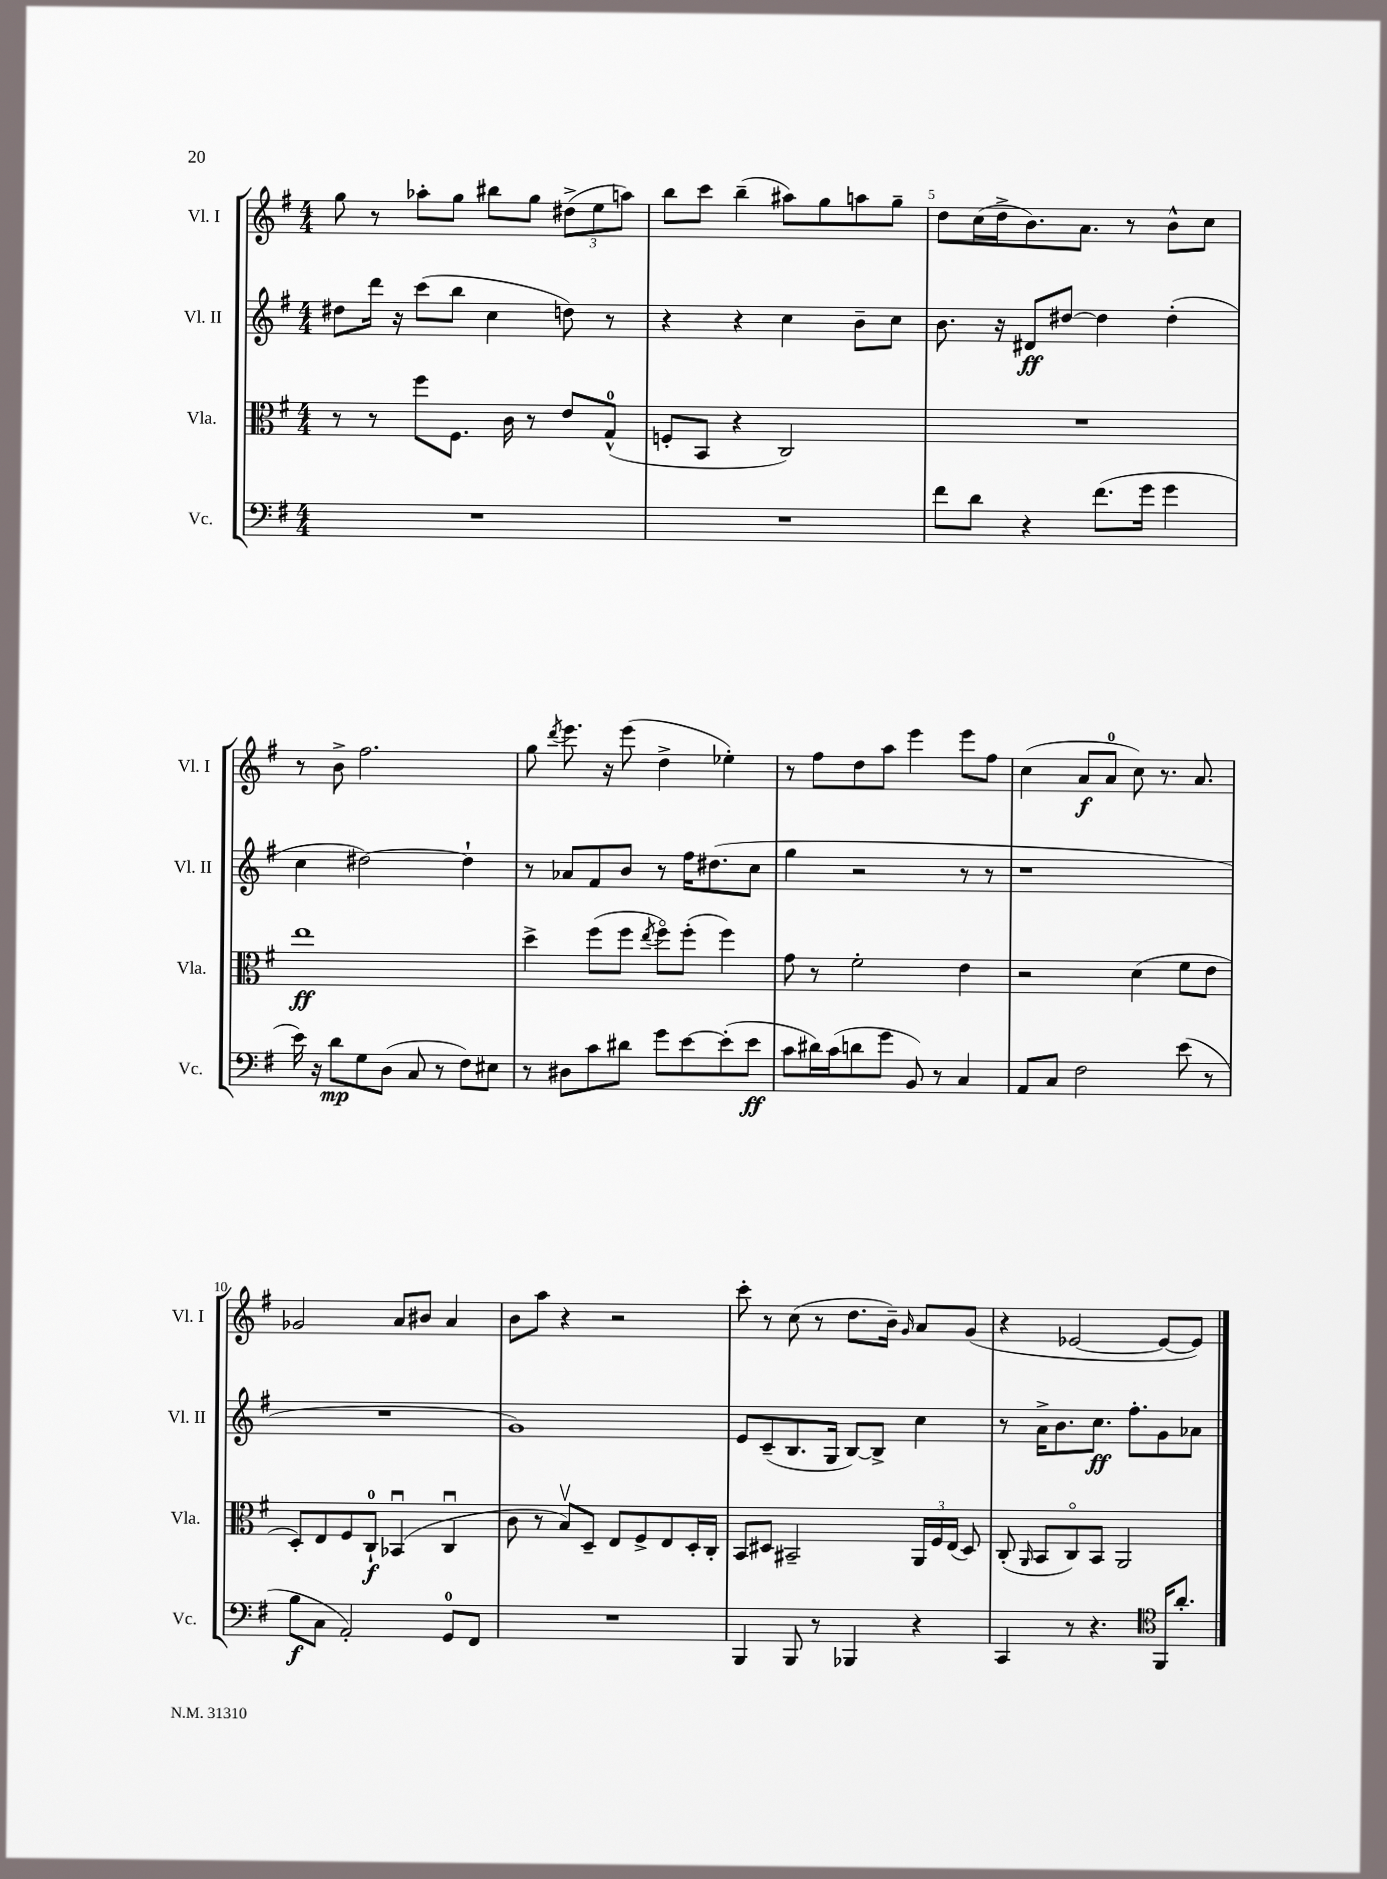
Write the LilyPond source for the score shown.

<<
\new StaffGroup <<
\new Staff = "s0" \with { instrumentName = "Vl. I" shortInstrumentName = "Vl. I" } {
    \clef treble \key g \major \numericTimeSignature \time 4/4
    \autoBeamOff g''8 r8 aes''8[-. g''8] bis''8[ g''8] \tuplet 3/2 { dis''8[->( e''8 a''8]) } |
    b''8[ c'''8] b''4--( ais''8[) g''8 a''8 g''8]-- |
    d''8[ c''16( d''16-> b'8.) a'8.] r8 b'8[-^ c''8] |
    r8 b'8-> fis''2. |
    g''8 \acciaccatura { d'''8 } e'''8. r16 e'''8( d''4-> ees''4-.) |
    r8 fis''8[ d''8 a''8] e'''4 e'''8[ fis''8] |
    c''4( a'8[\f a'8]-0 c''8) r8. a'8. |
    ges'2 a'8[ bis'8] a'4 |
    b'8[ a''8] r4 r2 |
    c'''8-. r8 c''8( r8 d''8.[ b'16]--) \grace { g'16 } a'8[ g'8]( |
    r4 ees'2~ ees'8[~ ees'8]) \bar "|." |
}
\new Staff = "s1" \with { instrumentName = "Vl. II" shortInstrumentName = "Vl. II" } {
    \clef treble \key g \major \numericTimeSignature \time 4/4
    \autoBeamOff dis''8[ d'''16] r16 c'''8[( b''8] c''4 d''8) r8 |
    r4 r4 c''4 b'8[-- c''8] |
    b'8. r16 dis'8[\ff dis''8]~ dis''4 dis''4-.( |
    c''4 dis''2~) dis''4-! |
    r8 aes'8[ fis'8 b'8] r8 fis''16[ dis''8.( c''8] |
    g''4 r2 r8 r8 |
    r1 |
    R1 |
    g'1) |
    e'8[ c'8--( b8. g16] b8[~) b8]-> c''4 |
    r8 a'16[-> b'8. c''8.]\ff fis''8.[-. g'8 aes'8] \bar "|." |
}
\new Staff = "s2" \with { instrumentName = "Vla." shortInstrumentName = "Vla." } {
    \clef alto \key g \major \numericTimeSignature \time 4/4
    \autoBeamOff r8 r8 fis''8[ fis8.] c'16 r8 e'8[ g8]-0-^( |
    f8[-. b,8] r4 c2) |
    R1 |
    e''1\ff |
    d''4-> fis''8[( fis''8] \acciaccatura { e''8 } fis''8[\flageolet) fis''8]-.( fis''4) |
    g'8 r8 fis'2-. e'4 |
    r2 d'4( fis'8[ e'8] |
    d8[-.) e8 fis8 c8]-0-!\f bes,4\downbow( c4\downbow |
    c'8 r8 b8[\upbow) d8]-- e8[ fis8-> e8 d16-. c16]-. |
    b,8[ dis8] bis,2-- \tuplet 3/2 { a,16[ fis16 e16]( } dis8) |
    c8-.( \grace { a,16 } b,8[ c8\flageolet) b,8] a,2 \bar "|." |
}
\new Staff = "s3" \with { instrumentName = "Vc." shortInstrumentName = "Vc." } {
    \clef bass \key g \major \numericTimeSignature \time 4/4
    \autoBeamOff R1 |
    R1 |
    fis'8[ d'8] r4 fis'8.[( g'16] g'4 |
    e'16) r16 d'8[\mp g8 d8]( c8 r8 fis8[) eis8] |
    r8 dis8[ c'8 dis'8] g'8[ e'8~ e'8-.( e'8]\ff |
    c'8[ dis'16) c'16( d'8 g'8] b,8) r8 c4 |
    a,8[ c8] fis2 e'8( r8 |
    b8[\f c8] a,2-.) g,8[-0 fis,8] |
    R1 |
    b,,4 b,,8 r8 bes,,4 r4 |
    c,4 r8 r4. \clef tenor fis,16[ a'8.]-. \bar "|." |
}
>>
>>
\layout { \context { \Score currentBarNumber = #3 \override BarNumber.break-visibility = ##(#f #t #t) barNumberVisibility = #(every-nth-bar-number-visible 5) } }
